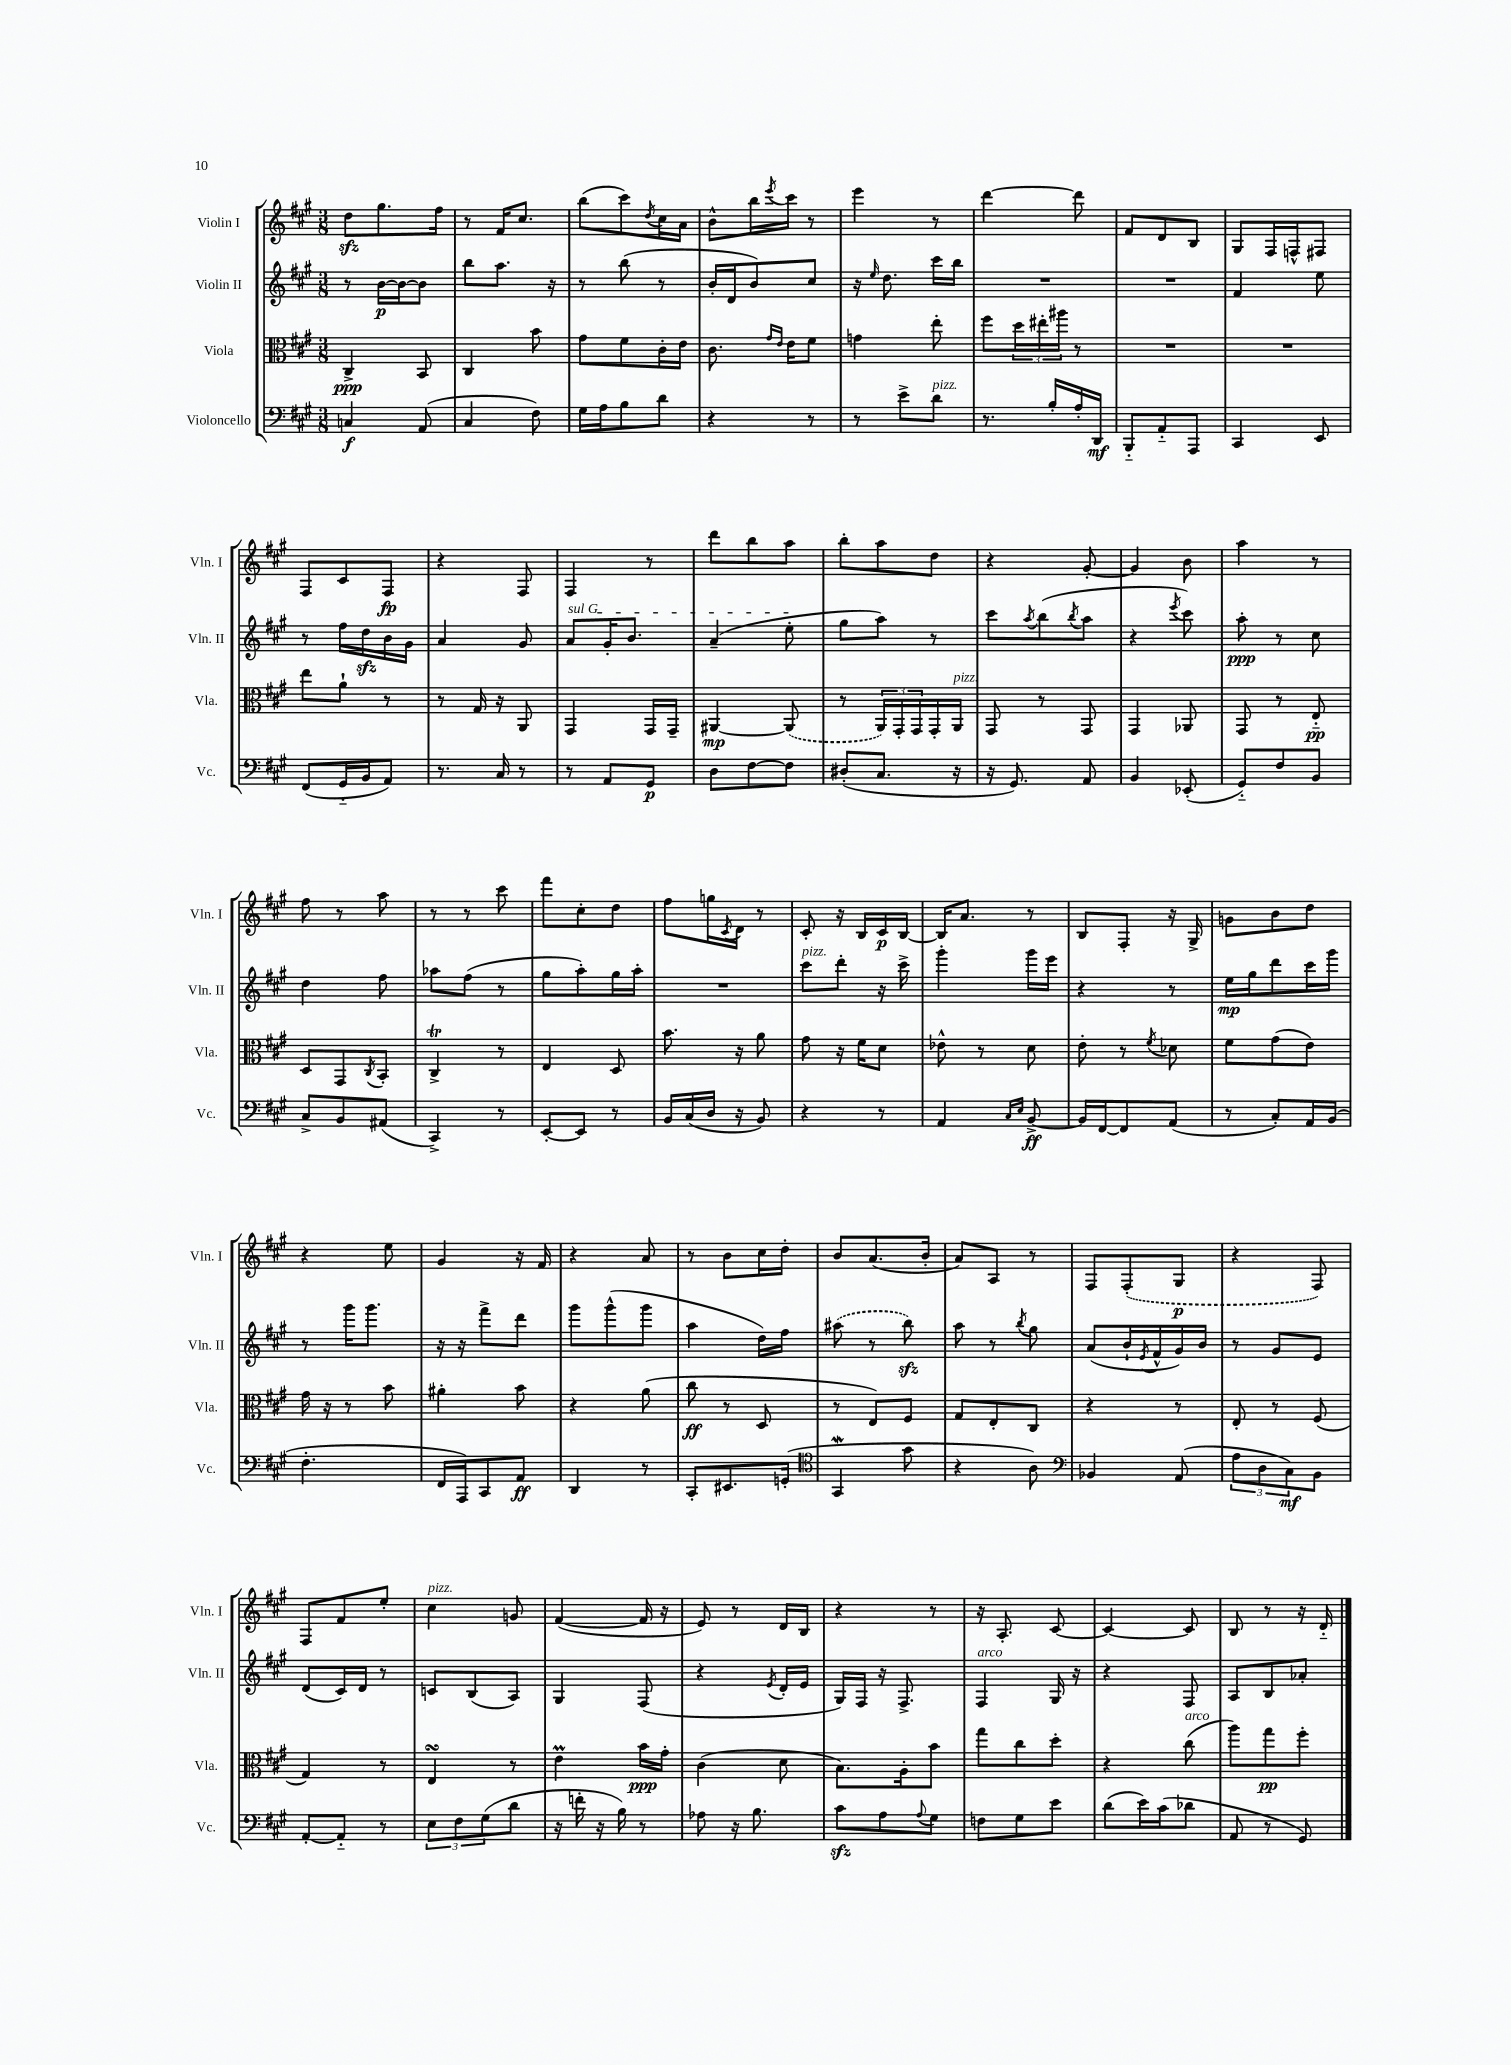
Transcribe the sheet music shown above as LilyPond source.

<<
\new StaffGroup <<
\new Staff = "s0" \with { instrumentName = "Violin I" shortInstrumentName = "Vln. I" } {
    \clef treble \key a \major \numericTimeSignature \time 3/8
    d''8\sfz gis''8. fis''16 |
    r8 fis'16 cis''8. |
    b''8( cis'''8) \acciaccatura { d''8 } cis''16 a'16 |
    b'8-^ b''16 \acciaccatura { e'''8 } cis'''16 r8 |
    e'''4 r8 |
    d'''4~ d'''8 |
    fis'8 d'8 b8 |
    gis8 fis16 f16-^ fis8 |
    fis8 cis'8 fis8\fp |
    r4 fis8 |
    fis4 r8 |
    d'''8 b''8 a''8 |
    b''8-. a''8 d''8 |
    r4 gis'8~-. |
    gis'4 b'8 |
    a''4 r8 |
    fis''8 r8 a''8 |
    r8 r8 cis'''8 |
    fis'''8 cis''8-. d''8 |
    fis''8 g''16 \acciaccatura { cis'8 } d'16 r8 |
    cis'8-. r16 b16 cis'16\p b16~ |
    b16 a'8. r8 |
    b8 fis8-. r16 gis16-> |
    g'8 b'8 d''8 |
    r4 e''8 |
    gis'4 r16 fis'16 |
    r4 a'8 |
    r8 b'8 cis''16 d''16-. |
    b'8 a'8.( b'16-. |
    a'8) a8 r8 |
    fis8 \once \slurDashed fis8-.( gis8\p |
    r4 fis8) |
    fis8 fis'8 e''8-. |
    cis''4^\markup { \italic "pizz." } g'8 |
    fis'4~( fis'16 r16 |
    e'8) r8 d'16 b16 |
    r4 r8 |
    r16 a8.-. cis'8~ |
    cis'4~ cis'8 |
    b8 r8 r16 d'16-_ \bar "|." |
}
\new Staff = "s1" \with { instrumentName = "Violin II" shortInstrumentName = "Vln. II" } {
    \clef treble \key a \major \numericTimeSignature \time 3/8
    r8 b'16~\p b'16~ b'8 |
    b''8 a''8. r16 |
    r8 b''8( r8 |
    b'16-. d'16 b'8) cis''8 |
    r16 \grace { e''16 } d''8. cis'''16 b''16 |
    R4. |
    R4. |
    fis'4 e''8 |
    r8 fis''16 d''16\sfz b'16 gis'16 |
    a'4 gis'8 |
    \once \override TextSpanner.bound-details.left.text = \markup { \italic "sul G" } a'8\startTextSpan gis'16-. b'8. |
    a'4--( e''8-.\stopTextSpan |
    gis''8 a''8) r8 |
    cis'''8 \acciaccatura { a''8 } b''8( \acciaccatura { b''8 } a''8 |
    r4 \acciaccatura { e'''8 } cis'''8) |
    a''8-.\ppp r8 cis''8 |
    d''4 fis''8 |
    aes''8 fis''8( r8 |
    gis''8 a''8-.) gis''16 a''16-. |
    R4. |
    cis'''8^\markup { \italic "pizz." } d'''8-. r16 cis'''16-> |
    gis'''4-. gis'''16 e'''16 |
    r4 r8 |
    e''16\mp gis''16 d'''8 cis'''16 gis'''16 |
    r8 gis'''16 gis'''8. |
    r16 r16 fis'''8-> d'''8 |
    gis'''8 gis'''8-^( gis'''8 |
    a''4 d''16) fis''16 |
    \once \slurDashed ais''8( r8 b''8\sfz) |
    a''8 r8 \acciaccatura { b''8 } gis''8 |
    a'8( b'16-! \acciaccatura { e'8 } fis'16-^ gis'16) b'16 |
    r8 gis'8 e'8 |
    d'8( cis'16) d'16 r8 |
    c'8 b8( a8) |
    gis4 fis8( |
    r4 \acciaccatura { e'8 } d'16-. e'16 |
    gis16) fis16 r16 fis8.-> |
    fis4^\markup { \italic "arco" } gis16 r16 |
    r4 fis8 |
    a8 b8 aes'8-. \bar "|." |
}
\new Staff = "s2" \with { instrumentName = "Viola" shortInstrumentName = "Vla." } {
    \clef alto \key a \major \numericTimeSignature \time 3/8
    cis4->\ppp b,8 |
    cis4 b'8 |
    gis'8 fis'8 cis'16-. e'16 |
    cis'8. \grace { gis'16 e'16 } e'16 fis'8 |
    g'4 e''8-. |
    fis''8 \tuplet 3/2 { d''16 eis''16-. ais''16 } r8 |
    R4. |
    R4. |
    e''8 a'8-! r8 |
    r8 gis16 r16 a,8 |
    gis,4 gis,16 gis,16-- |
    ais,4~\mp \once \slurDashed ais,8( |
    r8 \tuplet 3/2 { a,16) gis,16-. gis,16 } gis,16-. a,16^\markup { \italic "pizz." } |
    gis,8 r8 gis,8 |
    gis,4 aes,8 |
    gis,8 r8 e8-_\pp |
    d8 gis,8 \acciaccatura { cis8 } b,8-. |
    cis4->\trill r8 |
    e4 d8 |
    b'8. r16 a'8 |
    gis'8 r16 fis'16 d'8 |
    ees'8-^ r8 d'8 |
    e'8-. r8 \acciaccatura { fis'8 } des'8 |
    fis'8 gis'8( e'8) |
    gis'16 r16 r8 b'8 |
    ais'4-. b'8 |
    r4 a'8( |
    cis''8\ff r8 d8 |
    r8 e8) fis8 |
    gis8 e8-. cis8 |
    r4 r8 |
    e8-. r8 fis8( |
    gis4) r8 |
    e4\turn r8 |
    e'4\prall b'16\ppp gis'16-. |
    cis'4( d'8 |
    b8.) a16-. b'8 |
    gis''8 cis''8 d''8-. |
    r4 cis''8^\markup { \italic "arco" }( |
    a''8) gis''8\pp fis''8-. \bar "|." |
}
\new Staff = "s3" \with { instrumentName = "Violoncello" shortInstrumentName = "Vc." } {
    \clef bass \key a \major \numericTimeSignature \time 3/8
    c4\f a,8( |
    cis4 fis8) |
    gis16 a16 b8 d'8 |
    r4 r8 |
    r8 e'8-> d'8^\markup { \italic "pizz." } |
    r8. b16-. a16-. d,16\mf |
    b,,8-_ a,8-_ a,,8 |
    cis,4 e,8 |
    fis,8( gis,16-_ b,16 a,8) |
    r8. cis16 r8 |
    r8 a,8 gis,8\p |
    d8 fis8~ fis8 |
    dis8-.( cis8. r16 |
    r16 gis,8.) a,8 |
    b,4 ees,8-.( |
    gis,8-_) fis8 b,8 |
    cis8-> b,8 ais,8( |
    cis,4->) r8 |
    e,8~-. e,8 r8 |
    b,16 cis16( d16 r16 b,8) |
    r4 r8 |
    a,4 \grace { cis16 e16 } b,8~->\ff |
    b,16 fis,16~ fis,8 a,8( |
    r8 cis8-.) a,16 b,16( |
    fis4.-. |
    fis,16 a,,16) cis,8 a,8\ff |
    d,4 r8 |
    cis,8-. eis,8. g,16-.( |
    \clef tenor gis,4\mordent gis'8 |
    r4 a8) |
    \clef bass bes,4 a,8( |
    \tuplet 3/2 { a8 d8 cis8\mf) } b,8 |
    a,8~-. a,8-_ r8 |
    \tuplet 3/2 { e8 fis8 gis8( } d'8 |
    r16 f'16-. r16 b16) r8 |
    aes8 r16 b8. |
    cis'8\sfz a8 \appoggiatura { a8 } gis8 |
    f8 gis8 e'8 |
    d'8( e'16) cis'16( des'8 |
    a,8 r8 gis,8) \bar "|." |
}
>>
>>
\layout { \context { \Score \remove "Bar_number_engraver" } }
